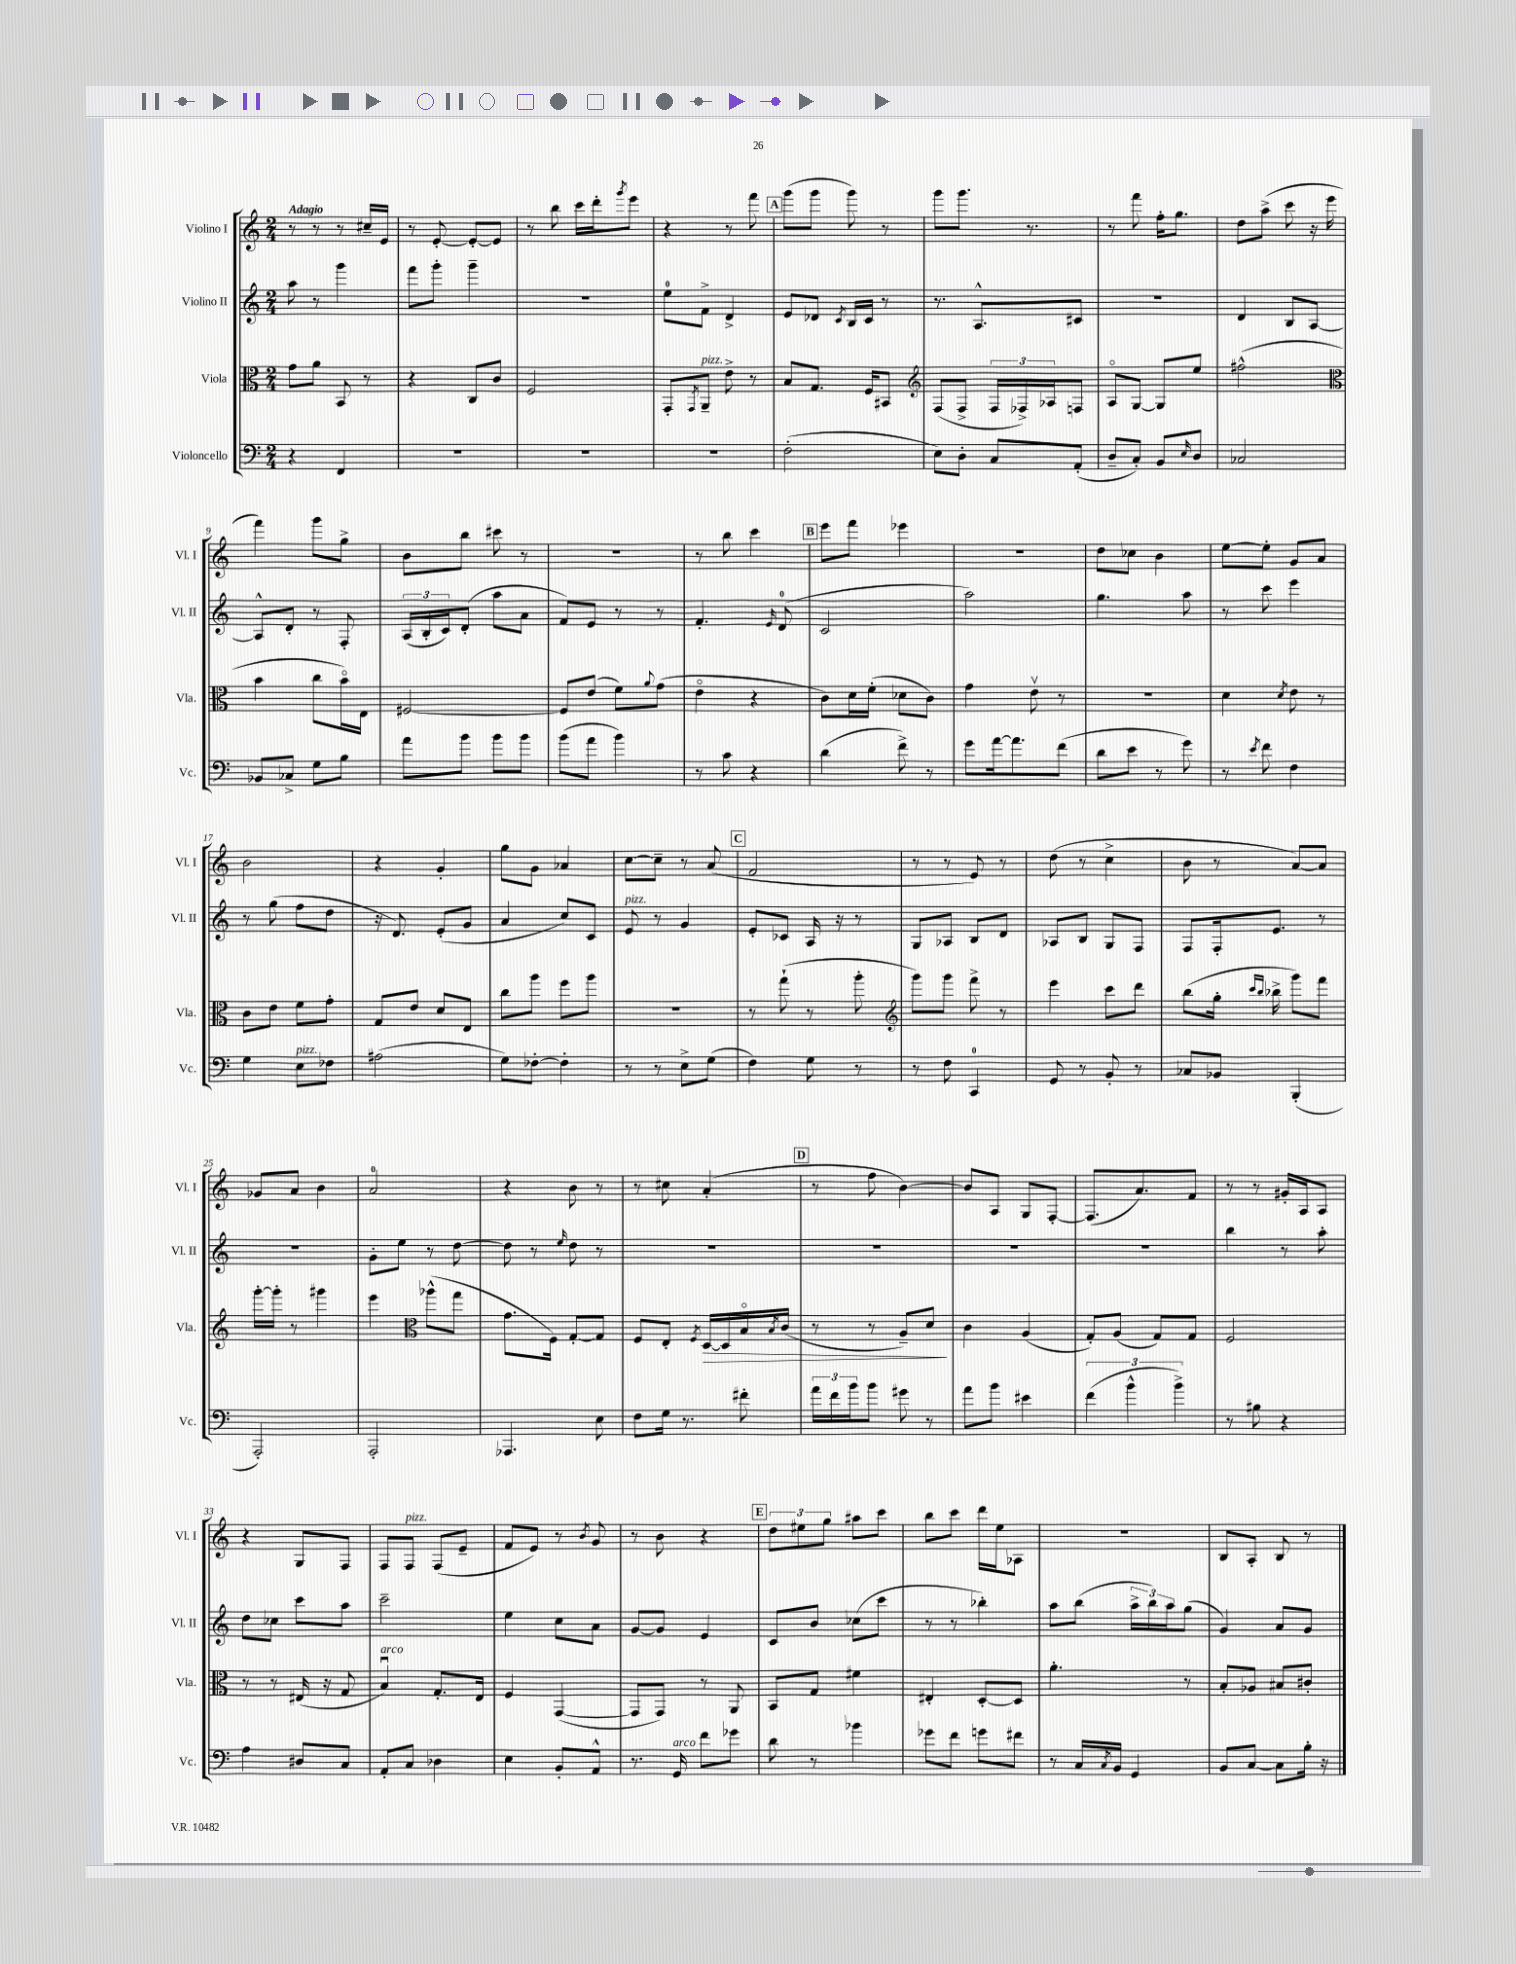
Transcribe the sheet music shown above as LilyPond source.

<<
\new StaffGroup <<
\new Staff = "s0" \with { instrumentName = "Violino I" shortInstrumentName = "Vl. I" } {
    \clef treble \key c \major \numericTimeSignature \time 2/4 \tempo "Adagio"
    r8 r8 r8 cis''16-- e'16 |
    r8 e'8~-. e'8~-. e'8 |
    r8 b''8 c'''16 d'''16-. \acciaccatura { g'''8 } e'''8 |
    r4 r8 f'''8 |
    \mark \markup { \box "A" } g'''8( g'''8 g'''8) r8 |
    g'''8 g'''8. r8. |
    r8 f'''8 f''16-. g''8. |
    d''8 a''8->( c'''8 r16 e'''16 |
    f'''4) g'''8 g''8-> |
    b'8 b''8 cis'''8 r8 |
    r2 |
    r8 b''8 c'''4 |
    \mark \markup { \box "B" } e'''8 f'''8 ees'''4 |
    r2 |
    d''8 ces''8 b'4 |
    e''8~ e''8-. g'8 a'8 |
    b'2 |
    r4 g'4-. |
    g''8 g'8 aes'4 |
    c''8~ c''8-- r8 a'8( |
    \mark \markup { \box "C" } f'2 |
    r8 r8 e'8) r8 |
    d''8( r8 c''4-> |
    b'8 r8 a'8~) a'8 |
    ges'8 a'8 b'4 |
    a'2-0 |
    r4 b'8 r8 |
    r8 cis''8 a'4-.( |
    \mark \markup { \box "D" } r8 f''8 b'4~) |
    b'8 a8 g8 f8~-. |
    f8.( a'8.) f'8 |
    r8 r8 gis'16-. a16 a8 |
    r4 g8 f8 |
    f8 f8^\markup { \italic "pizz." } f8( e'8-- |
    f'8 e'8) r8 \acciaccatura { b'8 } g'8 |
    r8 b'8 r4 |
    \mark \markup { \box "E" } \tuplet 3/2 { d''8 eis''8 g''8 } ais''8 c'''8 |
    b''8 c'''8 d'''16 e''16 aes8 |
    R2 |
    b8 a8-. b8 r8 \bar "|." |
}
\new Staff = "s1" \with { instrumentName = "Violino II" shortInstrumentName = "Vl. II" } {
    \clef treble \key c \major \numericTimeSignature \time 2/4
    a''8 r8 g'''4 |
    f'''8 g'''8-. g'''4-- |
    R2 |
    e''8-0 f'8-> d'4-> |
    \mark \markup { \box "A" } e'8 des'8 \acciaccatura { c'8 } b16 c'16 r8 |
    r8. a8.-^ cis'8 |
    r2 |
    d'4 b8 a8~ |
    a8-^ d'8-. r8 f8-. |
    \tuplet 3/2 { a16( b16-. c'16) } d'8-.( a''8 a'8 |
    f'8) e'8 r8 r8 |
    f'4.-. \grace { e'16 } d'8-0( |
    \mark \markup { \box "B" } c'2 |
    a''2) |
    g''4. a''8 |
    r8 c'''8 e'''4 |
    r8 g''8( f''8 d''8 |
    r16 d'8.) e'8-.( g'8 |
    a'4 c''8) c'8 |
    e'8^\markup { \italic "pizz." } r8 g'4 |
    \mark \markup { \box "C" } e'8-. ces'8 a16 r16 r8 |
    g8 aes8 b8 d'8 |
    aes8 b8 g8 f8 |
    f8 f16-. e'8. r8 |
    r2 |
    g'8-. e''8 r8 d''8~ |
    d''8 r8 \grace { e''16 } d''8 r8 |
    R2 |
    \mark \markup { \box "D" } R2 |
    R2 |
    R2 |
    b''4 r8 a''8-. |
    d''8 ces''8 c'''8 a''8 |
    c'''2-- |
    e''4 c''8 a'8 |
    g'8~ g'8 e'4 |
    \mark \markup { \box "E" } c'8 b'8 ces''8( c'''8 |
    r8 r8 bes''4-.) |
    a''8 b''8( \tuplet 3/2 { a''16-> b''16) a''16 } g''8( |
    g'4) a'8 g'8 \bar "|." |
}
\new Staff = "s2" \with { instrumentName = "Viola" shortInstrumentName = "Vla." } {
    \clef alto \key c \major \numericTimeSignature \time 2/4
    g'8 a'8 b,8 r8 |
    r4 c8 c'8 |
    f2 |
    g,8-. \acciaccatura { g,8 } a,8--^\markup { \italic "pizz." } e'8-> r8 |
    \mark \markup { \box "A" } b8 g8. f16 bis,8 |
    \clef treble f8( f8-> \tuplet 3/2 { f16 fes16->) aes16 } f8 |
    a8\flageolet g8~ g8 e''8 |
    fis''2-^( |
    \clef alto b'4 c''8 b'16\flageolet) e16 |
    fis2~ |
    fis8 e'8( f'8) \appoggiatura { a'8 } g'8( |
    e'4\flageolet r4 |
    \mark \markup { \box "B" } c'8) d'16 f'16-.( des'8 c'8) |
    g'4 e'8\upbow r8 |
    R2 |
    d'4 \acciaccatura { d'8 } e'8 r8 |
    c'8 e'8 f'8 g'8-. |
    g8 e'8 d'8 e8 |
    c''8 a''8 f''8 a''8 |
    R2 |
    \mark \markup { \box "C" } r8 g''8-!( r8 a''8-. |
    \clef treble g'''8) g'''8 f'''8-> r8 |
    e'''4 c'''8 d'''8 |
    b''8( g''16-. \grace { c'''16 b''16 } bes''16-> g'''8) f'''8 |
    g'''16~-. g'''16-. r8 gis'''4 |
    e'''4 \clef alto aes''8-^( g''8 |
    g'8. f16) g8~-. g8 |
    f8 e8-. \acciaccatura { f8 } d16~\> d16 b16\flageolet \acciaccatura { b8 } c'16( |
    \mark \markup { \box "D" } r8 r8 a8--) d'8\! |
    c'4 a4( |
    g8-.) a8( g8) g8 |
    f2 |
    r8 r8 eis16( r16 g8 |
    b4\downbow^\markup { \italic "arco" }) g8.-. e16 |
    f4 g,4~( |
    g,8 g,8) r8 a,8 |
    \mark \markup { \box "E" } b,8 g8 fis'4 |
    eis4-. d8~-. d8 |
    a'4.-. r8 |
    b8-. aes8 bis8 cis'8-. \bar "|." |
}
\new Staff = "s3" \with { instrumentName = "Violoncello" shortInstrumentName = "Vc." } {
    \clef bass \key c \major \numericTimeSignature \time 2/4
    r4 f,4 |
    R2 |
    R2 |
    R2 |
    \mark \markup { \box "A" } f2-.( |
    e8) d8-. c8 a,8-.( |
    d8-- c8-.) b,8 \grace { e16 } d8 |
    ces2 |
    bes,8 ces8-> g8 b8 |
    a'8 b'8 b'8 b'8 |
    b'8( a'8 b'4) |
    r8 c'8 r4 |
    \mark \markup { \box "B" } d'4( f'8->) r8 |
    g'8 a'16~ a'8. f'8( |
    d'8 e'8 r8 g'8) |
    r8 \acciaccatura { e'8 } f'8 f4 |
    g4 e8^\markup { \italic "pizz." } fes8 |
    ais2( |
    g8) fes8~-. fes4-. |
    r8 r8 e8-> g8( |
    \mark \markup { \box "C" } f4) g8 r8 |
    r8 f8 c,4-0 |
    g,8 r8 b,8-. r8 |
    ces8 bes,8 b,,4-.( |
    a,,2-.) |
    a,,2-. |
    aes,,4. e8 |
    f8 g16 r8. fis'8-. |
    \mark \markup { \box "D" } \tuplet 3/2 { a'16 f'16 b'16 } b'8 gis'8 r8 |
    a'8 b'8 eis'4 |
    \tuplet 3/2 { f'4( b'4-^ b'4->) } |
    r8 bis8 r4 |
    a4 dis8 c8 |
    a,8-. c8 des4 |
    e4 b,8-. a,8-^ |
    r8. g,16^\markup { \italic "arco" } f'8 ges'8 |
    \mark \markup { \box "E" } d'8 r8 bes'4 |
    ges'8 f'8 g'8 fis'8 |
    r8 c16 \acciaccatura { c8 } b,16 g,4 |
    b,8 c8~ c8 b16-. r16 \bar "|." |
}
>>
>>
